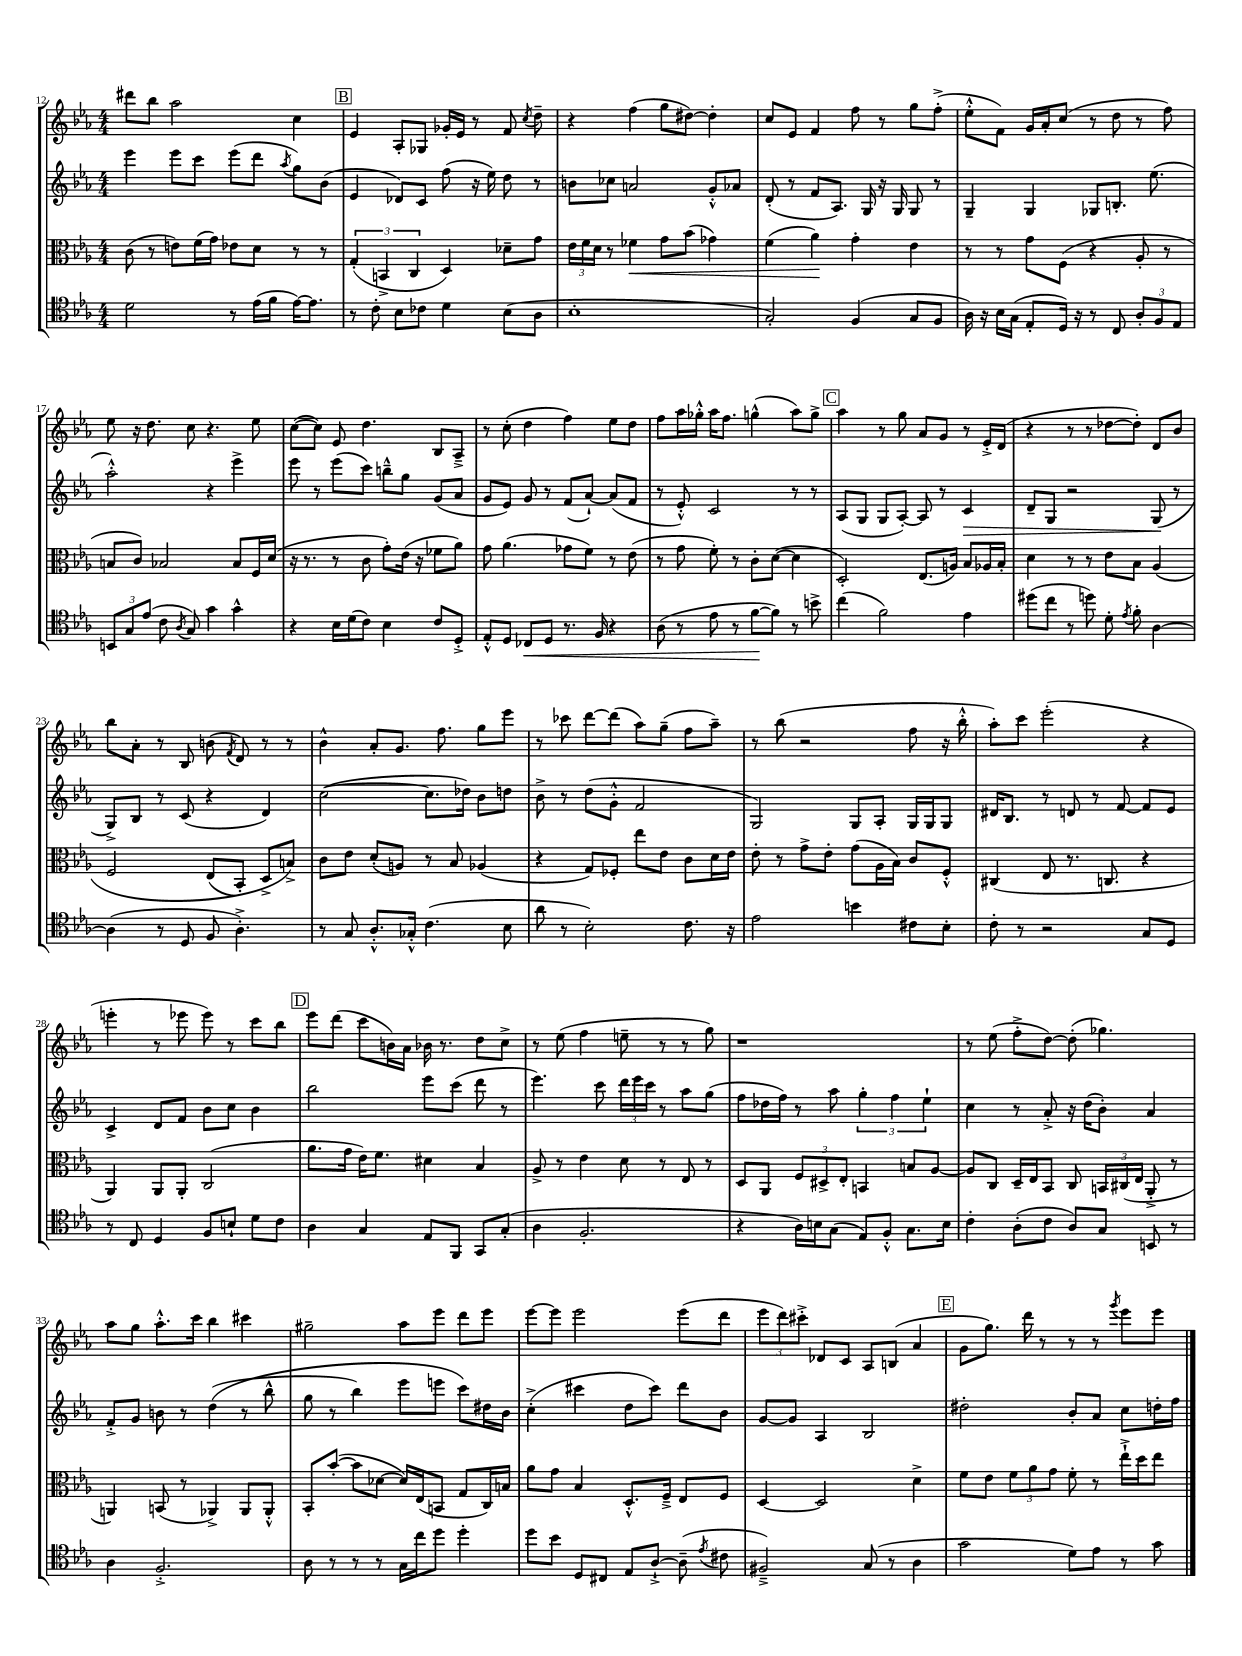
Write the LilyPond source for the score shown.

<<
\new StaffGroup <<
\new Staff = "s0" {
    \clef treble \key ees \major \numericTimeSignature \time 4/4
    \autoBeamOff dis'''8[ bes''8] aes''2 c''4 |
    \mark \markup { \box "B" } ees'4 aes8[-. ges8] ges'16[-. ees'16] r8 f'8 \acciaccatura { c''8 } d''8-- |
    r4 f''4( g''8[ dis''8]~) dis''4-. |
    c''8[ ees'8] f'4 f''8 r8 g''8[ f''8]-.->( |
    ees''8[-.-^ f'8]) g'16[ aes'16-. c''8]( r8 d''8 r8 f''8) |
    ees''8 r16 d''8. c''8 r4. ees''8 |
    c''8[~( c''8]) ees'8 d''4. bes8[ aes8]---> |
    r8 c''8-.( d''4 f''4) ees''8[ d''8] |
    f''8[ aes''16 ges''16]-.-^ aes''16[ f''8.] g''4-^( aes''8[) g''8]-> |
    \mark \markup { \box "C" } aes''4 r8 g''8 aes'8[ g'8] r8 ees'16[-.-> d'16]( |
    r4 r8 r8 des''8[~ des''8]-.) d'8[ bes'8] |
    bes''8[ aes'8]-. r8 bes8 b'8( \acciaccatura { f'8 } d'8) r8 r8 |
    bes'4-^ aes'8[-. g'8.] f''8. g''8[ ees'''8] |
    r8 ces'''8 d'''8[~ d'''8]( aes''8[) g''8]--( f''8[ aes''8]--) |
    r8 bes''8( r2 f''8 r16 bes''16-.-^ |
    aes''8[-.) c'''8] ees'''2-.( r4 |
    e'''4-. r8 ees'''8 ees'''8) r8 c'''8[ bes''8] |
    \mark \markup { \box "D" } ees'''8[ d'''8]( c'''8[ b'16) aes'16] bes'16 r8. d''8[ c''8]-> |
    r8 ees''8( f''4 e''8-- r8 r8 g''8) |
    r1 |
    r8 ees''8( f''8[-.-> d''8]~) d''8-.( ges''4.) |
    aes''8[ g''8] aes''8.[-.-^ c'''16] bes''4 cis'''4 |
    gis''2-- aes''8[ ees'''8] d'''8[ ees'''8] |
    ees'''8[~ ees'''8] ees'''2 ees'''8[( d'''8] |
    \tuplet 3/2 { ees'''8[ d'''8) cis'''8]-.-> } des'8[ c'8] aes8[ b8]( aes'4 |
    \mark \markup { \box "E" } g'8[ g''8.]) d'''16 r8 r8 r8 \acciaccatura { g'''8 } ees'''8[ ees'''8] \bar "|." |
}
\new Staff = "s1" {
    \clef treble \key ees \major \numericTimeSignature \time 4/4
    \autoBeamOff ees'''4 ees'''8[ c'''8] ees'''8[( d'''8] \acciaccatura { aes''8 } g''8[) bes'8]( |
    \mark \markup { \box "B" } ees'4 des'8[) c'8] f''8( r16 ees''16) d''8 r8 |
    b'8[ ces''8] a'2 g'8[-.-^ aes'8] |
    d'8-.( r8 f'8[ aes8.]) g16 r16 g16 g8 r8 |
    g4-- g4 ges8[ b8.]-. ees''8.( |
    aes''2-.-^) r4 ees'''4-> |
    ees'''8 r8 ees'''8[( c'''8]) b''8[---^ g''8] g'8[( aes'8] |
    g'8[ ees'8]) g'8 r8 f'8[( aes'8]~-!) aes'8[( f'8] |
    r8 ees'8-.-^) c'2 r8 r8 |
    \mark \markup { \box "C" } aes8[( g8] g8[ aes8]~-.) aes8 r8 c'4\> |
    d'8[-- g8] r2 g8\!( r8 |
    g8[->) bes8] r8 c'8( r4 d'4) |
    c''2~( c''8.[ des''16]) bes'8[ d''8] |
    bes'8-> r8 d''8[( g'8]-.-^ f'2 |
    g2) g8[ aes8]-. g16[ g16 g8] |
    dis'16[ bes8.] r8 d'8 r8 f'8~ f'8[ ees'8] |
    c'4-> d'8[ f'8] bes'8[ c''8] bes'4 |
    \mark \markup { \box "D" } bes''2 ees'''8[ c'''8]( d'''8 r8 |
    ees'''4.) c'''8 \tuplet 3/2 { d'''16[ ees'''16 c'''16] } r8 aes''8[ g''8]( |
    f''8[ des''16 f''16]) r8 aes''8 \tuplet 3/2 { g''4-. f''4 ees''4-! } |
    c''4 r8 aes'8-.-> r16 d''16[( bes'8]-.) aes'4 |
    f'8[-.-> g'8] b'8 r8 d''4(\( r8 bes''8-^ |
    g''8 r8 bes''4) ees'''8[ e'''8] c'''8[\) dis''16 bes'16] |
    c''4-.->( cis'''4 d''8[ cis'''8]) d'''8[ bes'8] |
    g'8[~ g'8] aes4 bes2 |
    \mark \markup { \box "E" } dis''2-. bes'8[-. aes'8] c''8[ d''16-. f''16] \bar "|." |
}
\new Staff = "s2" {
    \clef alto \key ees \major \numericTimeSignature \time 4/4
    \autoBeamOff c'8( r8 e'8[) f'16( g'16]) ees'8[ d'8] r8 r8 |
    \mark \markup { \box "B" } \tuplet 3/2 { g4-.( b,4-> c4 } d4) des'8[-- g'8] |
    \tuplet 3/2 { ees'16[ f'16 d'16] } r8 fes'4\< g'8[ bes'8]( ges'4) |
    f'4( aes'4\!) g'4-. ees'4 |
    r8 r8 g'8[ f8]( r4 aes8-. r8 |
    b8[ c'8]) bes2 bes8[ f16 d'16]( |
    r16 r8. r8 c'8 g'8[-.) ees'16]( r16 fes'8[ aes'8]) |
    g'8 aes'4.( ges'8[ f'8]) r8 ees'8( |
    r8 g'8 f'8-.) r8 c'8[-. d'8]~( d'4 |
    \mark \markup { \box "C" } d2-.) ees8.[( a16]) bes8[ aes16 bes16]-. |
    d'4 r8 r8 ees'8[ bes8] aes4\( |
    f2 ees8[( bes,8]-.) d8[-> b8]->\) |
    c'8[ ees'8] d'8[-.( a8]) r8 bes8 aes4( |
    r4 g8[) fes8]-. ees''8[ ees'8] c'8[ d'16 ees'16] |
    ees'8-. r8 g'8[-> ees'8]-. g'8[( aes16 bes16]) c'8[ f8]-.-^ |
    cis4( ees8 r8. c8. r4 |
    aes,4) aes,8[ aes,8]-. c2( |
    \mark \markup { \box "D" } aes'8.[ g'16] ees'16[) f'8.] dis'4 bes4 |
    aes8-> r8 ees'4 d'8 r8 ees8 r8 |
    d8[ aes,8] \tuplet 3/2 { f8[ dis8-> ees8]-. } b,4 b8[ aes8]~ |
    aes8[ c8] d16[-- ees16 bes,8] c8 \tuplet 3/2 { b,16[ cis16( ees16] } aes,8-.-> r8 |
    a,4) b,8( r8 aes,4->) aes,8[ aes,8]-.-^ |
    bes,8[-. bes'8]~-.( bes'8[ des'8]~ des'16[) ees16( b,8] g8[ c16) b16] |
    aes'8[ g'8] bes4 d8.[-.-^ f16]---> ees8[ f8] |
    d4~ d2 d'4-> |
    \mark \markup { \box "E" } f'8[ ees'8] \tuplet 3/2 { f'8[ aes'8 g'8] } f'8-. r8 ees''16[-!-> d''16 ees''8] \bar "|." |
}
\new Staff = "s3" {
    \clef tenor \key ees \major \numericTimeSignature \time 4/4
    \autoBeamOff d'2 r8 ees'16[( f'16] ees'16[~) ees'8.] |
    \mark \markup { \box "B" } r8 c'8-. bes8[ ces'8] d'4 bes8[( aes8] |
    bes1-. |
    g2-.) f4( g8[ f8] |
    aes16) r16 bes16[ g16]( ees8[-. d16]) r16 r8 c8 \tuplet 3/2 { aes8[-. f8 ees8] } |
    \tuplet 3/2 { b,8[ g8 ees'8]( } c'8 \acciaccatura { aes8 } g8) g'4 g'4-^ |
    r4 bes16[ d'16( c'8]) bes4 c'8[ d8]-.-> |
    ees8[-.-^ d8] ces8[\< d8] r8. f16 r4 |
    aes8( r8 ees'8 r8 f'8[~\! f'8]) r8 b'8-> |
    \mark \markup { \box "C" } c''4( f'2) ees'4 |
    dis''8[( c''8] r8 d''8) d'8-. \acciaccatura { ees'8 } f'8-. aes4~ |
    aes4( r8 d8 f8 aes4.-.->) |
    r8 g8 aes8.[-.-^ ges16]-.-^ c'4.( bes8 |
    aes'8 r8 bes2-.) c'8. r16 |
    ees'2 b'4 cis'8[ bes8]-. |
    c'8-. r8 r2 g8[ d8] |
    r8 c8 d4 f8[ b8]-! d'8[ c'8] |
    \mark \markup { \box "D" } aes4 g4 ees8[ f,8] g,8[ g8]-.( |
    aes4 f2.-. |
    r4 aes16[) b16 g8]( ees8[) f8]-.-^ g8.[ b16] |
    c'4-. aes8[-.( c'8] aes8[) g8] b,8 r8 |
    aes4 f2.-.-> |
    aes8 r8 r8 r8 g16[ c''16 d''8] d''4-. |
    d''8[ bes'8] d8[ cis8] ees8[ aes8]~-!-> aes8--( \acciaccatura { ees'8 } cis'8 |
    fis2--->) g8( r8 aes4 |
    \mark \markup { \box "E" } g'2 d'8[) ees'8] r8 g'8 \bar "|." |
}
>>
>>
\layout { \context { \Score currentBarNumber = #12 } }
